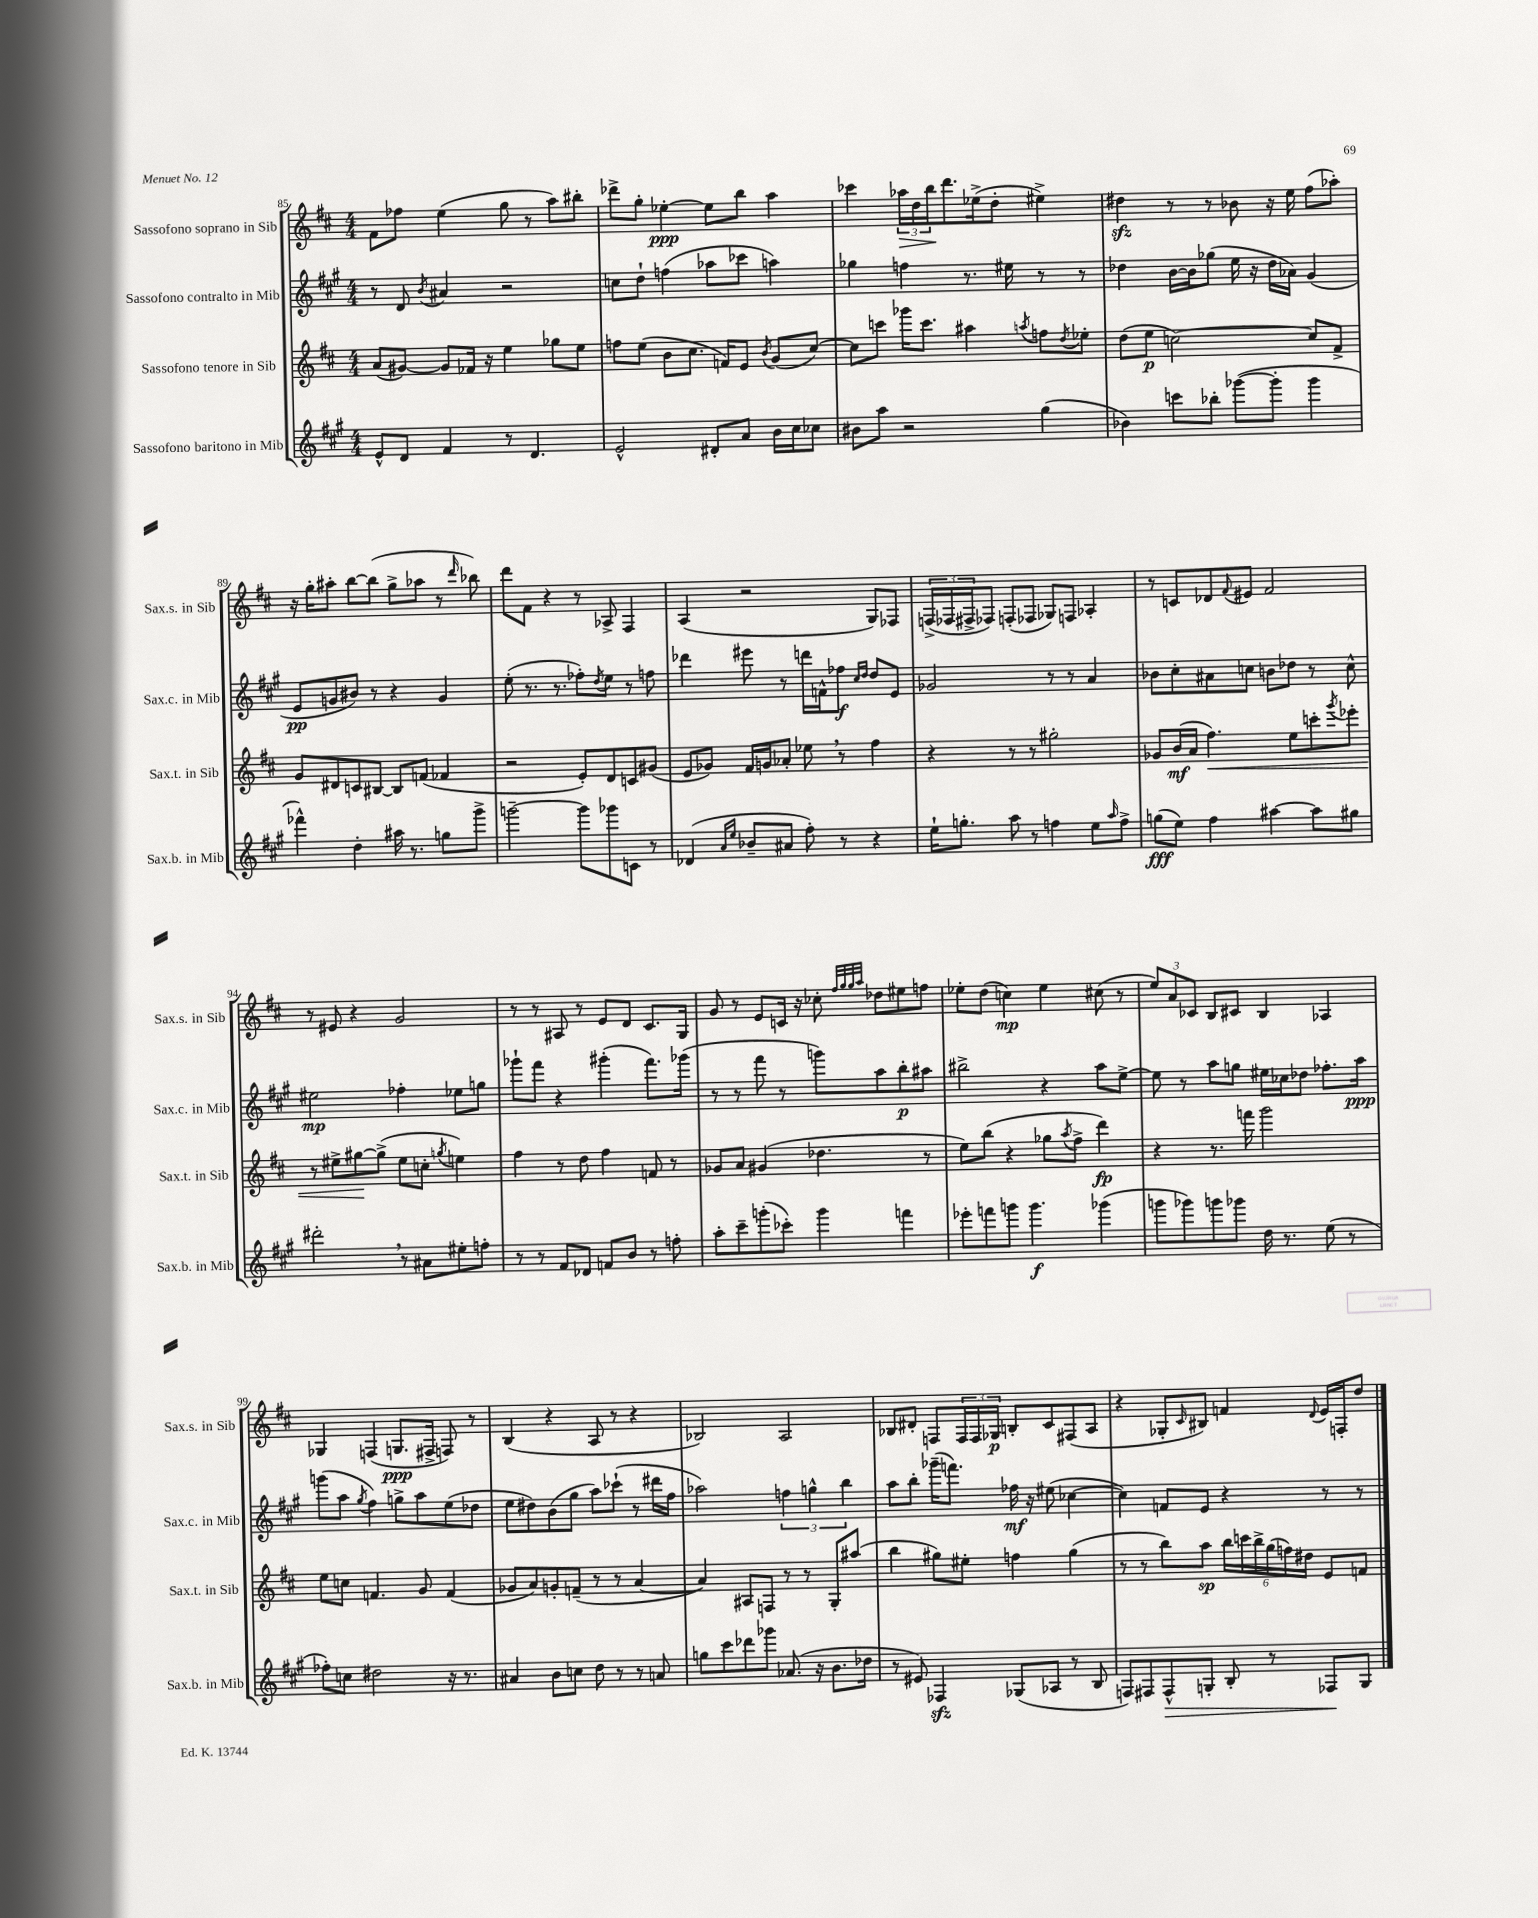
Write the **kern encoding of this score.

**kern	**dynam	**kern	**dynam	**kern	**dynam	**kern	**dynam
*part4	*part4	*part3	*part3	*part2	*part2	*part1	*part1
*staff4	*staff4	*staff3	*staff3	*staff2	*staff2	*staff1	*staff1
*I"Sassofono baritono in Mib	*	*I"Sassofono tenore in Sib	*	*I"Sassofono contralto in Mib	*	*I"Sassofono soprano in Sib	*
*I'Sax.b. in Mib	*	*I'Sax.t. in Sib	*	*I'Sax.c. in Mib	*	*I'Sax.s. in Sib	*
*clefG2	*	*clefG2	*	*clefG2	*	*clefG2	*
*k[f#c#g#]	*	*k[f#c#]	*	*k[f#c#g#]	*	*k[f#c#]	*
*M4/4	*	*M4/4	*	*M4/4	*	*M4/4	*
=85	=85	=85	=85	=85	=85	=85	=85
8e^^/L	.	(8a/L	.	8r	.	8f#\L	.
8d/J	.	[8g#X/J)	.	8d/	.	8ff-X\J	.
.	.	.	.	8qb/	.	.	.
4f#/	.	8g#/L]	.	4a#X/	.	(4ee\	.
.	.	16f-X/Jk	.	.	.	.	.
.	.	16r	.	.	.	.	.
8r	.	4ee\	.	2r	.	8gg\	.
4.d/	.	.	.	.	.	8r	.
.	.	8gg-X\L	.	.	.	8aa\L)	.
.	.	8ee\J	.	.	.	8bb#X'\J	.
=86	=86	=86	=86	=86	=86	=86	=86
2e^^/	.	8ffn\L	.	8ccn\L	.	8ddd-X^\L	.
.	.	(8ee\J	.	8dd`\J	.	8gg'\J	.
.	.	8b\L	.	(4ffn\	.	[4ee-X'\	ppp
.	.	8.cc#\J	.	.	.	.	.
8d#X'/L	.	.	.	8aa-X\L	.	8ee-\L]	.
.	.	16fn/KL)	.	.	.	.	.
8a/J	.	8e/J	.	8ccc-X\J	.	8bb\J	.
.	.	8qb/	.	.	.	.	.
16b\LL	.	(8g/L	.	4aan\)	.	4aa\	.
16cc#\J	.	.	.	.	.	.	.
8cc-X\J	.	[8cc#/J)	.	.	.	.	.
=87	=87	=87	=87	=87	=87	=87	=87
8b#X\L	.	8cc#\L]	.	4gg-X\	.	4ccc-X\	.
8aa\J	.	8cccn\J	.	.	.	.	.
!	!	!	!	!	!	!	!LO:HP:b
2r	.	16ggg-X\KL	.	4ffn\	.	24aa-X\LL	>
.	.	.	.	.	.	24dd\	.
.	.	8.ccc\J	.	.	.	.	.
.	.	.	.	.	.	24bb\J	.
.	.	.	.	.	.	8.ddd\	]
.	.	4aa#X\	.	8.r	.	.	.
.	.	.	.	.	.	(16ee-X^\k	.
.	.	.	.	.	.	8dd'\J	.
.	.	.	.	16ee#X\	.	.	.
.	.	8qaan/	.	.	.	.	.
(4gg#\	.	8ffn\L	.	8r	.	4ee#X^\)	.
.	.	8qdd/	.	.	.	.	.
.	.	8ee-X'\J	.	8r	.	.	.
=88	=88	=88	=88	=88	=88	=88	=88
4b-X\)	.	(8dd\L	.	4dd-X\	.	4dd#Xzz\	.
.	.	8ee\J	p	.	.	.	.
8cccn\L	.	[2ccn\)	.	[16b\LL	.	8r	.
.	.	.	.	16b\J]	.	.	.
8bb-X'\J	.	.	.	(8gg-X\J	.	8r	.
([8ggg-X\L	.	.	.	16ee\	.	8b-X\	.
.	.	.	.	16r	.	.	.
8ggg-'\J]	.	.	.	16dd-\LL	.	16r	.
.	.	.	.	16a-X\JJ)	.	16ee\	.
4ggg-\	.	8cc/L]	.	(4g#/	.	(8ff#\L	.
.	.	8f#^/J	.	.	.	8aa-X'\J)	.
!!LO:LB:g=z
=89	=89	=89	=89	=89	=89	=89	=89
4fff-X^^\)	.	8g/L	.	8e/L	pp	16r	.
.	.	.	.	.	.	16gg'\KL	.
.	.	8d#X/	.	8gn/	.	8aa#X'\J	.
4dd'\	.	8cn/	.	8b#X/J)	.	[8bb\L	.
.	.	[8B#X/J	.	8r	.	(8bb\J]	.
16aa#X\	.	8B#/L]	.	4r	.	8gg^\L	.
8.r	.	.	.	.	.	.	.
.	.	(8fn/J	.	.	.	8aa-X\J	.
8ggn\L	.	4f-X/	.	4g/	.	8r	.
.	.	.	.	.	.	16qqddd/	.
8ggg#^\J	.	.	.	.	.	8bb-X\)	.
=90	=90	=90	=90	=90	=90	=90	=90
[2gggn~\	.	2r	.	(8ee'\	.	8ddd\L	.
.	.	.	.	8.r	.	8f#\J	.
.	.	.	.	.	.	4r	.
.	.	.	.	8.r	.	.	.
8ggg\L]	.	8e'/L)	.	8ff-X'\L)	.	8r	.
.	.	.	.	8qdd/	.	.	.
8ggg-X\	.	8d/	.	8ee\J	.	8A-X^/	.
8cn\J	.	8cn/	.	8r	.	4F#/	.
8r	.	(8g#X/J	.	8ffn\	.	.	.
=91	=91	=91	=91	=91	=91	=91	=91
(4d-X/	.	8e/L	.	4ddd-X\	.	(4A/	.
.	.	8g-X/J)	.	.	.	.	.
16qqa/LL	.	.	.	.	.	.	.
16qqee/JJ	.	.	.	.	.	.	.
8b-X~/L	.	16f#/LL	.	8eee#X\	.	2r	.
.	.	16gn/J	.	.	.	.	.
8a#X/J	.	8a-X'/J	.	8r	.	.	.
8ff#'\)	.	8ee-X,\	.	16dddn\LL	.	.	.
.	.	.	.	16fn^^\J	.	.	.
8r	.	8r	.	8ff-X\J	f	.	.
.	.	.	.	16qqcc#/LL	.	.	.
.	.	.	.	16qqdd/JJ	.	.	.
4r	.	4ff#\	.	8dd/L	.	8G/L)	.
.	.	.	.	8e/J	.	8F-X/J	.
=92	=92	=92	=92	=92	=92	=92	=92
16ee`\KL	.	4r	.	2g-X/	.	(24Fn^/LL	.
.	.	.	.	.	.	24F-X/	.
8.ggn'\J	.	.	.	.	.	.	.
.	.	.	.	.	.	24F#X^/J	.
.	.	.	.	.	.	8F-X/J)	.
8aa\	.	8r	.	.	.	(8Fn'/L	.
8r	.	8r	.	.	.	8F-X/J	.
4ffn\	.	2gg#X'\	.	8r	.	8G-X/L)	.
.	.	.	.	8r	.	8Fn/J	.
8ee\L	.	.	.	4a/	.	4A-X'/	.
16qqaa/	.	.	.	.	.	.	.
8ff^\J	.	.	.	.	.	.	.
=93	=93	=93	=93	=93	=93	=93	=93
(8ggn\L	fff	8g-X/L	.	8b-X\L	.	8r	.
8ee\J)	.	(16b/L	mf	8cc#'\	.	8cn/L	.
.	.	16a/JJ	.	.	.	.	.
!	!	!	!LO:HP:b	!	!	!	!
4ff#\	.	4.ff#\)	<	8a#X\	.	8d-X/	.
.	.	.	.	.	.	8qqf#/	.
.	.	.	.	8ccn\J	.	8e#X/J	.
[4aa#X\	.	.	.	8bn\L	.	2f#/	.
.	.	8ee\L	.	8dd-X\J	.	.	.
8aa#\L]	.	8cccn'\	.	8r	.	.	.
.	.	8qggg/	.	.	.	.	.
8gg#X\J	.	8eee-X'\J	.	8cc^^\	.	.	.
!!LO:LB:g=z
=94	=94	=94	=94	=94	=94	=94	=94
2ddd#X',\	.	8r	.	2ee#X\	mp	8r	.
.	.	8ee#X^\L	.	.	.	8e#X/	.
.	.	[8gg#X\	.	.	.	4r	.
.	.	(8gg#^\J]	[	.	.	.	.
8r	.	8ee#\L	.	4ff-X'\	.	2g/	.
8a#X\L	.	8ccn'\J	.	.	.	.	.
.	.	8qggn/	.	.	.	.	.
8ee#X'\	.	4een\)	.	8ee-X\L	.	.	.
8ffn'\J	.	.	.	8ggn\J	.	.	.
=95	=95	=95	=95	=95	=95	=95	=95
8r	.	4ff#\	.	8ggg-X`\L	.	8r	.
8r	.	.	.	8fff#\J	.	8r	.
8f#/L	.	8r	.	4r	.	8A#X/	.
8d-X/J	.	8dd\	.	.	.	8r	.
8fn/L	.	4ff#\	.	(4ggg#X'\	.	8e/L	.
8b/J	.	.	.	.	.	8d/J	.
8r	.	8fn/	.	8.fff#\L)	.	8.c#/L	.
8ffn'\	.	8r	.	.	.	.	.
.	.	.	.	(16ggg-X\Jk	.	16G/Jk	.
=96	=96	=96	=96	=96	=96	=96	=96
8aa'\L	.	8g-X/L	.	8r	.	8g/	.
8ccc#~\	.	8a/J	.	8r	.	8r	.
(8gggn'\	.	(4g#X/	.	8fff#\	.	8e/L	.
8ccc-X'\J)	.	.	.	8r	.	16cn/Jk	.
.	.	.	.	.	.	16r	.
4ggg\	.	4.dd-X\	.	8gggn\L)	.	8cc-X'\	.
.	.	.	.	.	.	32qqff#/LLL	.
.	.	.	.	.	.	32qqgg/	.
.	.	.	.	.	.	32qqgg/	.
.	.	.	.	.	.	32qqaa/JJJ	.
.	.	.	.	8aa\	.	8dd-X\L	.
4fffn\	.	.	.	8bb'\	p	8ee#X\	.
.	.	8r	.	8aa#X\J	.	8ffn\J	.
=97	=97	=97	=97	=97	=97	=97	=97
8eee-X'\L	.	8ee\L)	.	2bb#X^\	.	8ee-X'\L	.
8fffn\	.	(8bb\J	.	.	.	(8dd\J	.
8gggn\J	.	4r	.	.	.	4ccn\)	mp
4.ggg\	f	.	.	.	.	.	.
.	.	8gg-X\L	.	4r	.	4ee-\	.
.	.	8qaa/	.	.	.	.	.
.	.	8ff#^\J	.	.	.	.	.
(4ggg-X\	.	4ddd\)	fp	8aa\L	.	(8cc#X\	.
.	.	.	.	[8ee^\J	.	8r	.
=98	=98	=98	=98	=98	=98	=98	=98
8gggn\L	.	4r	.	8ee\]	.	12ee/L)	.
.	.	.	.	.	.	12a/	.
8ggg-X\)	.	.	.	8r	.	.	.
.	.	.	.	.	.	12c-X/J	.
8gggn\	.	8.r	.	8aa\L	.	8B/L	.
8ggg-X\J	.	.	.	8ggn\J	.	8c#X/J	.
.	.	16fffn\	.	.	.	.	.
16dd\	.	2ggg\	.	16ee#X\LL	.	4B/	.
8.r	.	.	.	16cc-X\J	.	.	.
.	.	.	.	8dd-X\J	.	.	.
(8ee\	.	.	.	8.ff-X'\L	.	4A-X/	.
8r	.	.	.	.	.	.	.
.	.	.	.	16aa\Jk	ppp	.	.
!!LO:LB:g=z
=99	=99	=99	=99	=99	=99	=99	=99
8ff-X'\L)	.	8ee\L	.	(8gggn\L	.	4G-X/	.
8ccn\J	.	8ccn\J	.	8aa\J	.	.	.
.	.	.	.	8qgg#/	.	.	.
2dd#X\	.	4.fn/	.	4ff#\)	.	(4Fn/	.
.	.	.	.	8ggn^\L	.	8.Gn/L	ppp
.	.	8g/	.	8aa\	.	.	.
.	.	.	.	.	.	16F#X^/Jk	.
16r	.	(4f/	.	(8ee\	.	8Fn/)	.
8.r	.	.	.	.	.	.	.
.	.	.	.	8dd-X\J	.	8r	.
=100	=100	=100	=100	=100	=100	=100	=100
4a#X/	.	8g-X/L	.	8ee\L	.	(4B/	.
.	.	8a/)	.	8dd#X\)	.	.	.
8b\L	.	8gn'/	.	(8b\	.	4r	.
8ccn\J	.	(8fn~/J	.	8gg#\J	.	.	.
8dd\	.	8r	.	8aa\L)	.	8A/	.
8r	.	8r	.	(8ccc-X`\J	.	8r	.
8r	.	[4a/	.	8r	.	4r	.
8an/	.	.	.	16ddd#X\LL	.	.	.
.	.	.	.	16ff#\JJ	.	.	.
=101	=101	=101	=101	=101	=101	=101	=101
8ggn\L	.	4a/])	.	2aa-X\)	.	2B-X/)	.
8ccc#\	.	.	.	.	.	.	.
8ddd-X\	.	8A#X/L	.	.	.	.	.
8ggg-X\J	.	8Fn/J	.	.	.	.	.
(8.a-X/	.	8r	.	6ffn\	.	2A/	.
.	.	8r	.	.	.	.	.
.	.	.	.	6ggn^^\	.	.	.
16r	.	.	.	.	.	.	.
8.b\L	.	8G'/L	.	.	.	.	.
.	.	.	.	6bb\	.	.	.
.	.	(8aa#X/J	.	.	.	.	.
16dd-X\Jk	.	.	.	.	.	.	.
=102	=102	=102	=102	=102	=102	=102	=102
8r	.	4bb\	.	8aa\L	.	8B-X/L	.
8e#X/)	.	.	.	8bb'\J	.	8d#X'/J	.
4F-Xzz/	.	8gg#X\L)	.	(16ggg-X~\KL	.	8Fn/L	.
.	.	.	.	8.fffn\J)	.	.	.
.	.	8ee#X'\J	.	.	.	24F/L	.
.	.	.	.	.	.	24F/	.
.	.	.	.	.	.	24G-X/JJ	p
(8G-X/L	.	4ffn\	.	16ff-X\	mf	8Bn'/L	.
.	.	.	.	16r	.	.	.
8A-X/J	.	.	.	(8ee#X\	.	8c#/	.
8r	.	(4gg#\	.	[4cc-X\	.	(8F#X/	.
8B/	.	.	.	.	.	8A/J	.
=103	=103	=103	=103	=103	=103	=103	=103
8Fn/L)	.	8r	.	4cc-\])	.	4r	.
8F#X/	.	8r	.	.	.	.	.
!	!LO:HP:b	!	!	!	!	!	!
8F#^^/	>	8bb\L)	.	8fn/L	.	8G-X'/L	.
.	.	.	.	.	.	16qqc#/	.
8Gn'/J	.	8aa\J	sp	8e/J	.	8B#X/J)	.
8B'/	.	24bb\LL	.	4r	.	4fn/	.
.	.	24cccn\	.	.	.	.	.
.	.	24bb^\	.	.	.	.	.
8r	.	(24gg\	.	.	.	.	.
.	.	24ffn\)	.	.	.	.	.
.	.	24dd#X\JJ	.	.	.	.	.
.	.	.	.	.	.	8qqd/	.
8F-X/L	.	8e/L	.	8r	.	16e/LL	.
.	.	.	.	.	.	16Fn'/J	.
8G/J	]	8fn/J	.	8r	.	8dd/J	.
==	==	==	==	==	==	==	==
*-	*-	*-	*-	*-	*-	*-	*-
